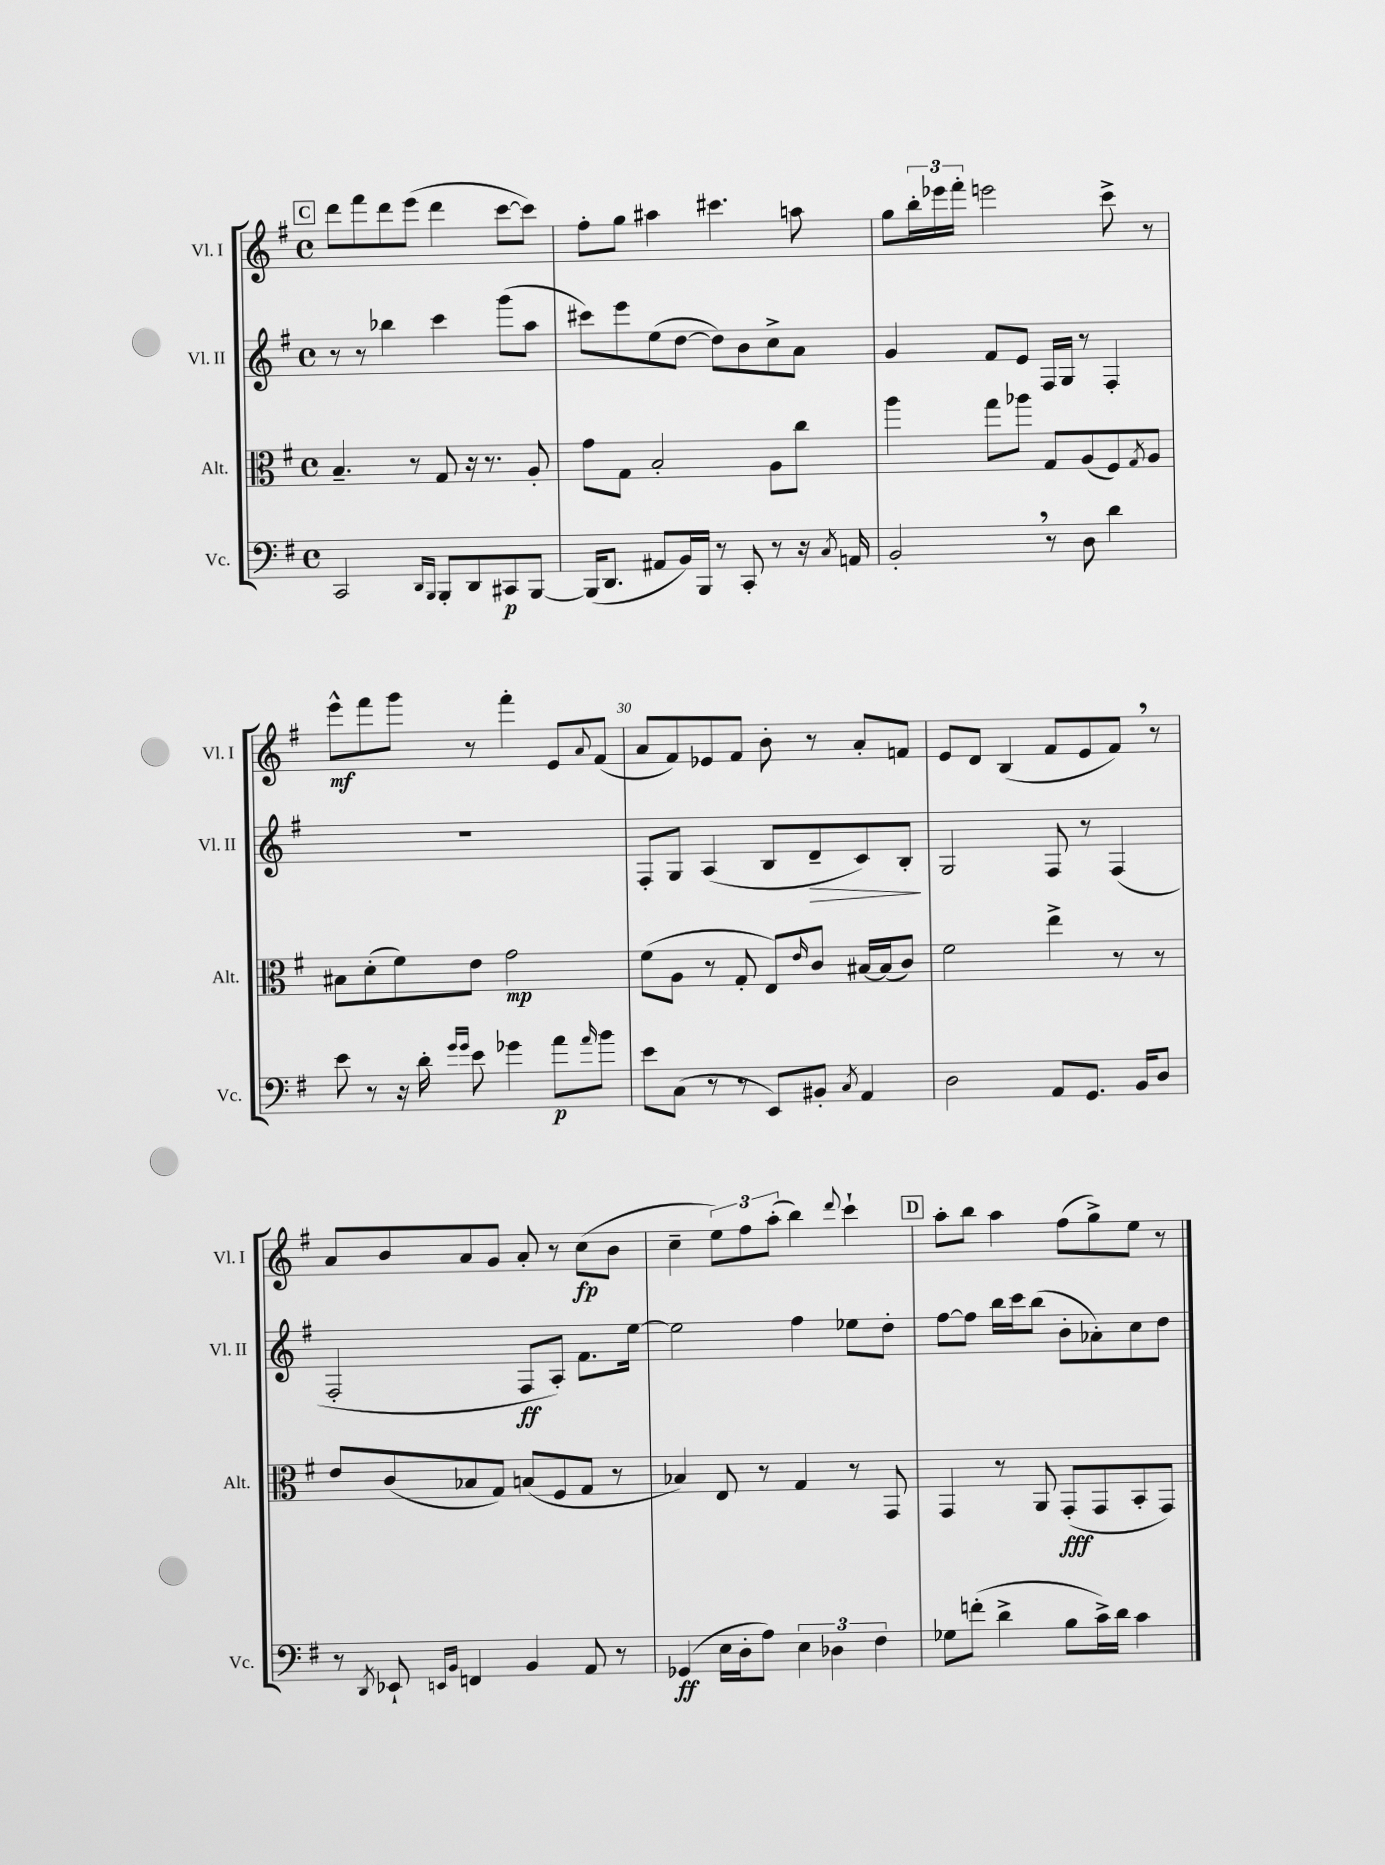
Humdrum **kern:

**kern	**dynam	**kern	**dynam	**kern	**dynam	**kern	**dynam
*part4	*part4	*part3	*part3	*part2	*part2	*part1	*part1
*staff4	*staff4	*staff3	*staff3	*staff2	*staff2	*staff1	*staff1
*I"Vc.	*	*I"Alt.	*	*I"Vl. II	*	*I"Vl. I	*
*I'Vc.	*	*I'Alt.	*	*I'Vl. II	*	*I'Vl. I	*
*clefF4	*	*clefC3	*	*clefG2	*	*clefG2	*
*k[f#]	*	*k[f#]	*	*k[f#]	*	*k[f#]	*
*M4/4	*	*M4/4	*	*M4/4	*	*M4/4	*
*met(c)	*	*met(c)	*	*met(c)	*	*met(c)	*
!!LO:REH:place=s1:t=C
=26	=26	=26	=26	=26	=26	=26	=26
2CC/	.	4.B~/	.	8r	.	8ddd\L	.
.	.	.	.	8r	.	8fff#\	.
.	.	.	.	4bb-X\	.	8ddd\	.
.	.	8r	.	.	.	(8eee\J	.
16qqDD/LL	.	.	.	.	.	.	.
16qqBBB/JJ	.	.	.	.	.	.	.
8BBB'/L	.	8G/	.	4ccc\	.	4ddd\	.
8DD/	.	16r	.	.	.	.	.
.	.	8.r	.	.	.	.	.
8CC#X/	p	.	.	(8ggg\L	.	[8ccc\L	.
[8BBB/J	.	8A'/	.	8aa\J	.	8ccc\J])	.
=27	=27	=27	=27	=27	=27	=27	=27
(16BBB/KL]	.	8g\L	.	8ccc#X\L)	.	8ff#'\L	.
8.DD/J	.	.	.	.	.	.	.
.	.	8G\J	.	8eee\	.	8gg\J	.
8AA#X/L	.	2B'/	.	(8ee\	.	4aa#X\	.
16BB/L)	.	.	.	[8dd\J	.	.	.
16BBB/JJ	.	.	.	.	.	.	.
8r	.	.	.	8dd\L])	.	4.ccc#X\	.
8CC'/	.	.	.	8b\	.	.	.
8r	.	8A\L	.	8cc^\	.	.	.
16r	.	8cc\J	.	8a\J	.	8aan\	.
8qC/	.	.	.	.	.	.	.
16AAn/	.	.	.	.	.	.	.
=28	=28	=28	=28	=28	=28	=28	=28
2BB',/	.	4aa\	.	4g/	.	8gg\L	.
.	.	.	.	.	.	24bb'\L	.
.	.	.	.	.	.	24eee-X\	.
.	.	.	.	.	.	24fff#'\JJ	.
.	.	8gg\L	.	8f#/L	.	2eeen\	.
.	.	8aa-X\J	.	8e/J	.	.	.
8r	.	8G/L	.	16F#/LL	.	.	.
.	.	.	.	16G/JJ	.	.	.
8D\	.	(8A/	.	8r	.	.	.
4d\	.	8F#/)	.	4F#'/	.	8ccc^\	.
.	.	8qG/	.	.	.	.	.
.	.	8A/J	.	.	.	8r	.
!!LO:LB:g=z
=29	=29	=29	=29	=29	=29	=29	=29
8e\	.	8B#X\L	.	1r	.	8eee^^\L	mf
8r	.	(8d'\	.	.	.	8fff#\	.
16r	.	8f#\)	.	.	.	8ggg\J	.
16d'\	.	.	.	.	.	.	.
16qqg/LL	.	.	.	.	.	.	.
16qqg/JJ	.	.	.	.	.	.	.
8e\	.	8e\J	.	.	.	8r	.
4g-X\	.	2g\	mp	.	.	4fff#'\	.
8a\L	p	.	.	.	.	8e/L	.
16qqa/	.	.	.	.	.	8qqa/	.
8b\J	.	.	.	.	.	(8f#/J	.
=30	=30	=30	=30	=30	=30	=30	=30
8e\L	.	(8f#\L	.	8F#'/L	.	8a/L	.
(8C\J	.	8A\J	.	8G/J	.	8f#/)	.
8r	.	8r	.	(4A/	.	8e-X/	.
8r	.	8G'/	.	.	.	8f#/J	.
8EE/L)	.	8E/L)	.	8B/L	.	8b'\	.
.	.	16qqe/	.	.	.	.	.
!	!	!	!	!	!LO:HP:b	!	!
8BB#X'/J	.	8c/J	.	8d~/	>	8r	.
8qC/	.	.	.	.	.	.	.
4AA/	.	[16B#X/LL	.	8c/)	.	8a'/L	.
.	.	(16B#/J]	.	.	.	.	.
.	.	8c/J)	.	8B'/J	.	8fn/J	.
.	.	.	.	.	]	.	.
=31	=31	=31	=31	=31	=31	=31	=31
2D\	.	2f#\	.	2G/	.	8e/L	.
.	.	.	.	.	.	8d/J	.
.	.	.	.	.	.	(4B/	.
8AA/L	.	4ee^\	.	8F#/	.	8f#/L	.
8.GG/J	.	.	.	8r	.	8e/	.
.	.	8r	.	(4F#/	.	8f#,/J)	.
16BB/KL	.	.	.	.	.	.	.
8D/J	.	8r	.	.	.	8r	.
!!LO:LB:g=z
=32	=32	=32	=32	=32	=32	=32	=32
8r	.	8e/L	.	2F#'/	.	8a/L	.
8qDD/	.	.	.	.	.	.	.
8EE-X`/	.	(8c/	.	.	.	8b/	.
16qqEEn/LL	.	.	.	.	.	.	.
16qqBB/JJ	.	.	.	.	.	.	.
4FFn/	.	8B-X/	.	.	.	8a/	.
.	.	8G/J)	.	.	.	8g/J	.
4BB/	.	(8Bn/L	.	8F#/L	ff	8a'/	.
.	.	8F#/	.	8A'/J)	.	8r	.
8AA/	.	8G/J	.	8.f#\L	.	(8cc\L	fp
8r	.	8r	.	.	.	8b\J	.
.	.	.	.	[16ee\Jk	.	.	.
=33	=33	=33	=33	=33	=33	=33	=33
(4GG-X/	ff	4B-X/)	.	2ee\]	.	4cc~\	.
16E\LL	.	8E/	.	.	.	12ee\L)	.
16D'\J	.	.	.	.	.	.	.
.	.	.	.	.	.	12ff#\	.
8A\J)	.	8r	.	.	.	.	.
.	.	.	.	.	.	(12aa'\J	.
6E\	.	4G/	.	4ff#\	.	4bb\)	.
6D-X\	.	.	.	.	.	.	.
.	.	.	.	.	.	8qqddd/	.
.	.	8r	.	8ee-X\L	.	4ccc`\	.
6F#\	.	.	.	.	.	.	.
.	.	8GG/	.	8dd'\J	.	.	.
!!LO:REH:place=s1:t=D
=34	=34	=34	=34	=34	=34	=34	=34
8G-X\L	.	4GG/	.	[8ff#\L	.	8aa'\L	.
(8fn'\J	.	.	.	8ff#\J]	.	8bb\J	.
4d^\	.	8r	.	16bb\LL	.	4aa\	.
.	.	.	.	16ccc\J	.	.	.
.	.	8AA/	.	(8bb\J	.	.	.
8B\L	.	(8GG'/L	fff	8b'\L	.	(8ff#\L	.
16c^\L)	.	8GG/	.	8a-X'\)	.	8gg^\)	.
16d\JJ	.	.	.	.	.	.	.
4c\	.	8BB'/	.	8cc\	.	8ee\J	.
.	.	8GG/J)	.	8dd\J	.	8r	.
==	==	==	==	==	==	==	==
*-	*-	*-	*-	*-	*-	*-	*-
